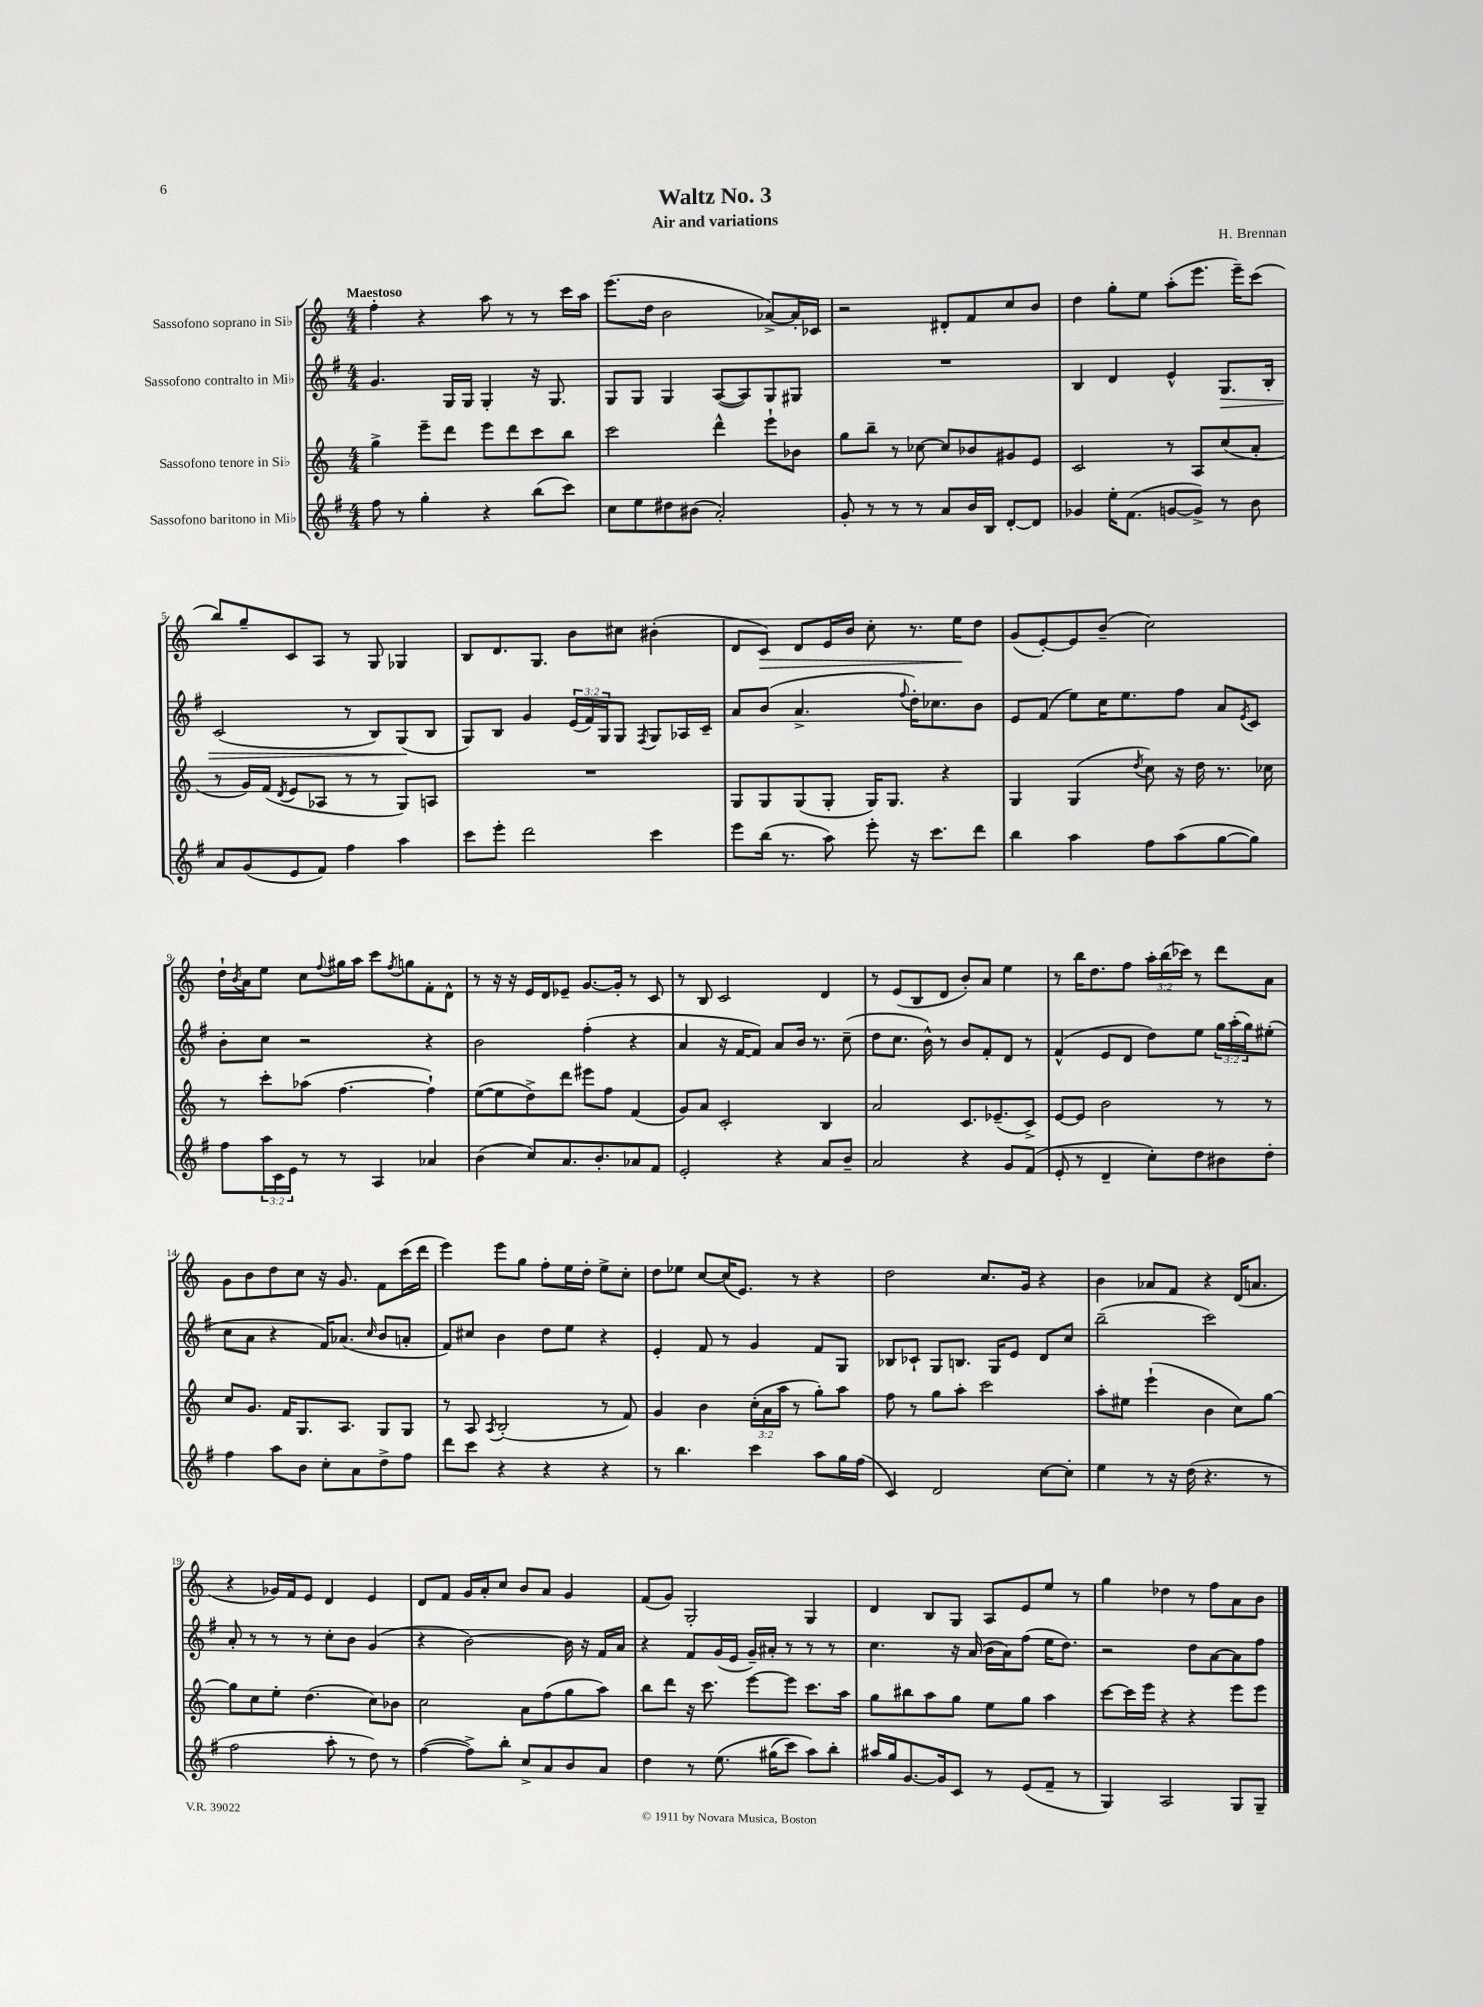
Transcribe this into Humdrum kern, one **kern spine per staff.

**kern	**kern	**kern	**kern
*staff4	*staff3	*staff2	*staff1
*clefG2	*clefG2	*clefG2	*clefG2
*k[f#]	*k[]	*k[f#]	*k[]
*M4/4	*M4/4	*M4/4	*M4/4
8ff#	4gg^	4.g	4ff'
8r	.	.	.
4gg'	8eee~	.	4r
.	8ddd	16G	.
.	.	16G	.
4r	8eee	4G'	8aa
.	8ddd	.	8r
(8bb	8ccc	16r	8r
.	.	8.G	.
8ccc)	8bb	.	16ccc
.	.	.	16aa
=	=	=	=
8cc	2ccc	8G	(8.eee
8ee	.	8G	.
.	.	.	16dd
8dd#	.	4G	2b
(8b#	.	.	.
2a')	4ddd^^	([8A	.
.	.	8A])	.
.	8eee`	8G	[8a-^)
.	8b-	8G#	16a-']
.	.	.	16c-
=	=	=	=
8g'	8gg	1r	2r
8r	8bb~	.	.
8r	8r	.	.
8r	[8cc-	.	.
8a	8cc-]	.	8d#'
16b	8b-	.	8f
16B	.	.	.
[8d'	8g#	.	8cc
8d]	8e	.	8b
=	=	=	=
4g-	2c	4B	4dd
16ee'	.	4d	8gg'
(8.f#	.	.	.
.	.	.	8ee
[8g	8r	4e^^	(8aa'
8g^])	8A	.	8.eee
8r	(8cc	8.G	.
.	.	.	16eee~)
8b	8a'	.	(8ccc
.	.	16B'	.
=	=	=	=
8a	8r	(2c	8bb)
(8g	16g)	.	8gg~
.	(16f	.	.
.	8qd	.	.
8e	8e	.	8c
8f#)	8A-	.	8A
4ff#	8r	8r	8r
.	8r	8B)	8G
4aa	8G)	(8G	4G-
.	8A	8B	.
=	=	=	=
8ccc	1r	8G)	8B
8eee'	.	8B	8.d
2ddd	.	4g	.
.	.	.	8.G
.	.	(24e	8b
.	.	24f#)	.
.	.	24G	.
.	.	8G	8cc#
.	.	8qF#	.
4ccc	.	8G	(4b#'
.	.	16A-	.
.	.	16c~	.
=	=	=	=
8eee	8G	8a	8d
(16bb	8G	(8b	8c)
8.r	.	.	.
.	(8G	4.a^	8d
8aa)	8G'	.	16e
.	.	.	16b
8eee'	16G)	.	8cc'
.	8.G	.	.
.	.	8qqff#	.
16r	.	16dd')	8.r
8.ccc	.	8.cc-	.
.	4r	.	.
.	.	.	16ee
8ddd	.	8b	8dd
=	=	=	=
4bb	4G	8e	(8g
.	.	(8f#	[8e')
4aa	(4G	8ee)	8e]
.	.	16cc	(8b~
.	.	8.ee	.
.	8qdd	.	.
8ff#	8cc)	.	2cc)
(8aa	16r	8ff#	.
.	16dd	.	.
[8gg	8.r	8a	.
.	.	8qe	.
8gg])	.	8c	.
.	16cc-	.	.
=	=	=	=
8ff#	8r	8b'	16dd`
.	.	.	8qb
.	.	.	16a
24aa	8ccc'	8cc	8ee
24c	.	.	.
24e	.	.	.
8r	(8aa-	2r	8cc
.	.	.	8qqff
8r	[4.ff	.	16gg#
.	.	.	16aa
4A	.	.	8ccc
.	.	.	8qff
.	.	.	8gg
4a-	4ff`])	4r	8f'
.	.	.	8d^^
=	=	=	=
(4b	([8ee	2b	8r
.	8ee]	.	16r
.	.	.	16r
8cc)	8dd^)	.	16e
.	.	.	16d
8.a	8ddd	.	8e-~
.	8eee#	(4ff#'	[8.g
8.b'	.	.	.
.	8ff	.	.
.	.	.	16g']
8a-	(4f	4r	8r
8f#	.	.	8c
=	=	=	=
2e'	8g)	4a	8r
.	8a	.	8B
.	2c'	16r	2c
.	.	[16f#	.
.	.	8f#])	.
4r	.	8a	.
.	.	16b	.
.	.	8.r	.
8a	4B	.	4d
8b~	.	(8cc~	.
=	=	=	=
2a	2a	8dd	8r
.	.	8.cc	(8e
.	.	.	8B
.	.	16b^^)	.
.	.	8r	8d
4r	8.c	8b	8b')
.	.	8f#'	8a
.	(8.e-~	.	.
8g	.	8d	4ee
(8f#	8c^)	8r	.
=	=	=	=
8e'	[8e	(4f#^^	8r
8r	8e]	.	16bb
.	.	.	8.dd
4d~	2b	8e	.
.	.	8d	8ff
8cc')	.	8dd)	24aa'
.	.	.	(24bb
.	.	.	24ccc-)
8dd	.	8ee	8r
8b#	8r	24gg	8ddd
.	.	(24aa'	.
.	.	24gg)	.
8dd'	8r	(8ee#'	8a
=	=	=	=
4ff#	8cc	8cc	8g
.	8.g	8a	8b
8aa	.	4r	8dd
.	16f	.	.
8b	8.G	.	8cc
8cc'	.	16f#)	16r
.	8.A	(8.a-	8.g
8a	.	.	.
.	.	16qqcc	.
8dd^	8G	8b	8f
8ff#	8G	8a'	(16ccc
.	.	.	16ddd
=	=	=	=
8ddd	8r	8f#)	4eee)
8ccc	8A	8cc#	.
.	8qA	.	.
4r	(2B'	4b	8eee
.	.	.	8gg
4r	.	8dd	8ff'
.	.	8ee	16ee
.	.	.	16dd'
4r	8r	4r	8ee^
.	8f)	.	8cc'
=	=	=	=
8r	4g	4e'	8dd
4.bb	.	.	8ee-
.	4b	8f#	[8cc
.	.	8r	(16cc]
.	.	.	8.e)
4ccc	(24cc'	4g	.
.	24a	.	.
.	24aa	.	.
.	8r	.	8r
8aa	8gg')	8f#	4r
16gg	8aa	8G	.
(16ff#	.	.	.
=	=	=	=
4c)	8ff	8B-	2dd
.	8r	8c-`	.
2d	8gg	8G	.
.	8aa'	8.B	.
.	2ccc	.	8.cc
.	.	16G	.
.	.	8e	.
.	.	.	16g
[8cc	.	8d	4r
8cc']	.	8cc	.
=	=	=	=
4ee	8aa'	(2bb~	4b
.	8ee#	.	.
8r	(4eee`	.	8a-
16r	.	.	8f
(16dd	.	.	.
4.r	4b	2ccc)	4r
.	8cc)	.	(16d
.	.	.	8.a
8r	[8gg	.	.
=	=	=	=
2ff#	8gg]	8a'	4r
.	8cc	8r	.
.	8ee'	8r	16g-)
.	.	.	16f
.	(4.dd	8r	8e
8aa'	.	8cc'	4d
8r	.	8b	.
8dd)	8cc)	(4g	4e
8r	8b-	.	.
=	=	=	=
([4ff#	2cc	4r	8d
.	.	.	8f
8ff#^])	.	[2b)	16g
.	.	.	16a'
8bb'	.	.	8cc
8cc^	8a	.	8b
8a	(8ff	.	8a
8b	8gg	16b]	4g
.	.	16r	.
8a	8aa)	16f#	.
.	.	16a	.
=	=	=	=
4dd	8bb	4r	(8f
.	8ddd	.	8g)
8r	16r	8f#	2G'
.	8.ccc	.	.
&(8.ee	.	(16g	.
.	.	16e	.
.	[8eee	16g~)	.
(16gg#	.	16a#'	.
8ccc)	8eee]	8r	.
8aa&)	8.ccc	8r	4G
8bb'	.	8r	.
.	16aa	.	.
=	=	=	=
16aa#	8gg	4.cc	4d
16gg	.	.	.
[8.g	8bb#	.	.
.	8aa	.	8B
16g]	.	.	.
8c	8gg	16r	8G
.	.	(16a	.
8r	8ee	16b	8A
.	.	16a)	.
(8e	8gg	(8ff#	8e
8f#~	4aa	16ee	8ee
.	.	8.dd)	.
8r	.	.	8r
=	=	=	=
4G)	[8ccc	2r	4gg
.	16ccc]	.	.
.	16eee	.	.
2A	4r	.	4dd-
.	4r	8dd	8r
.	.	[8a	8ff
8G	8eee	8a]	8a
8G~	8eee	8ff#	8b
==	==	==	==
*-	*-	*-	*-
